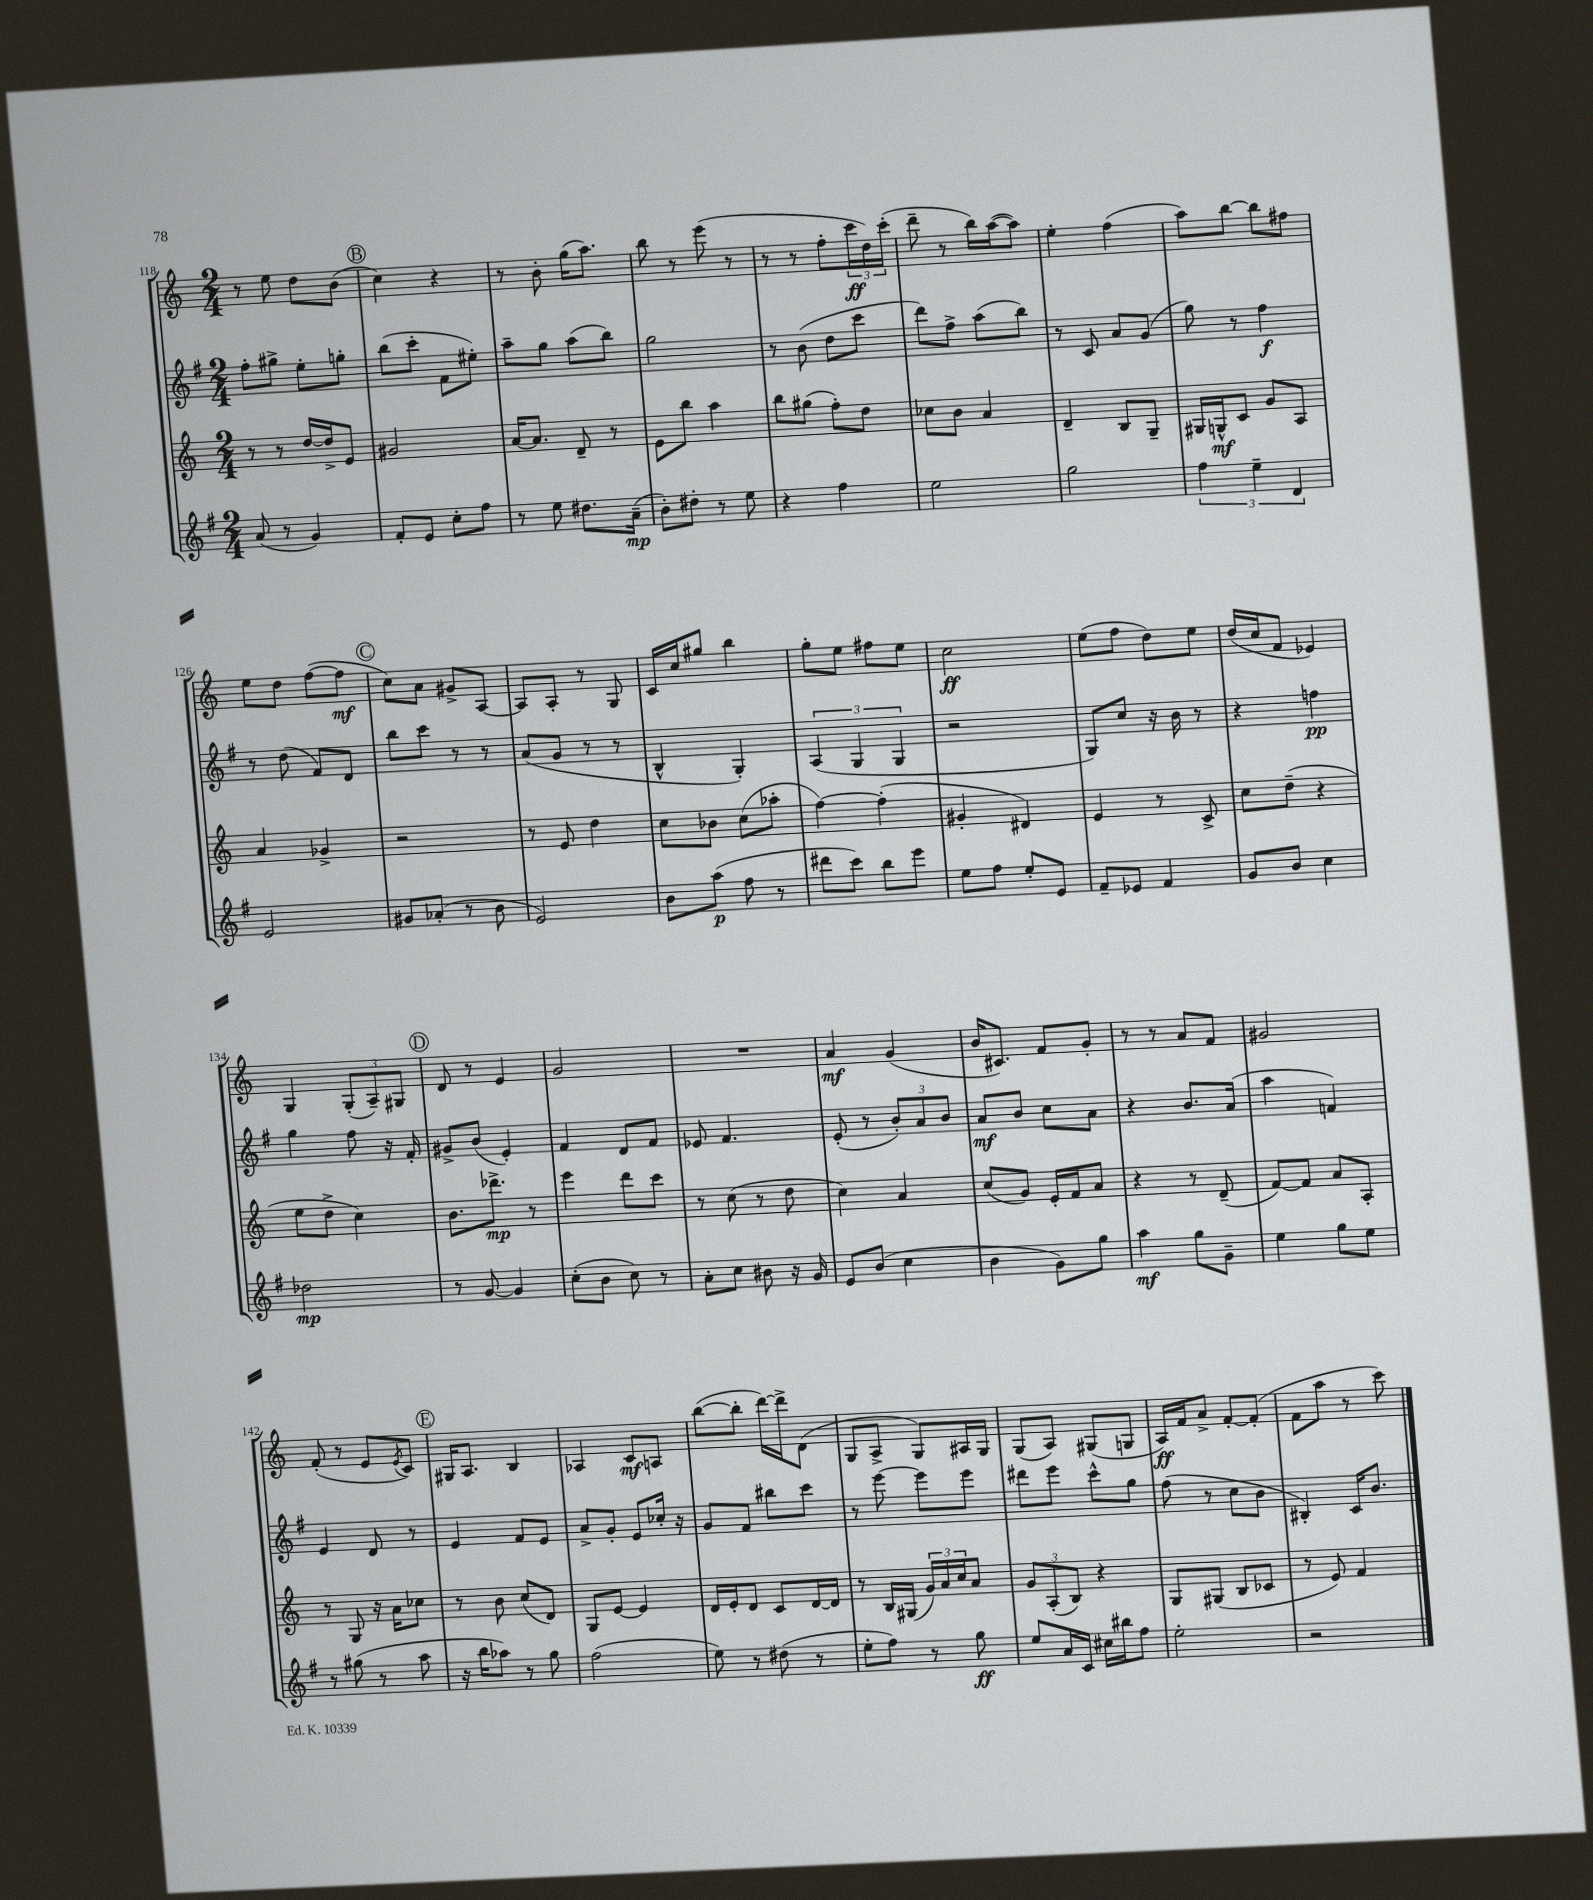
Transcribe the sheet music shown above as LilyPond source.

<<
\new StaffGroup <<
\new Staff = "s0" {
    \clef treble \key c \major \numericTimeSignature \time 2/4
    r8 e''8 d''8 b'8( |
    \mark \markup { \circle "B" } c''4) r4 |
    r8 b'8-. g''16( a''8.) |
    b''8 r8 e'''8( r8 |
    r8 r8 f''8-. \tuplet 3/2 { c'''16\ff d''16) c'''16-.( } |
    d'''8-- r8 b''16) a''16~( a''8) |
    e''4-. f''4( |
    a''8) b''8~ b''8 fis''8 |
    e''8 d''8 f''8~( f''8\mf |
    \mark \markup { \circle "C" } c''8) a'8 gis'8-> a8~ |
    a8 a8-. r8 g8 |
    c'16 c''16 gis''8 b''4 |
    g''8-. e''8 fis''8 e''8 |
    c''2\ff |
    e''8( f''8 d''8) e''8 |
    d''16( c''16 f'8 ees'4) |
    g4 \tuplet 3/2 { g8-.( a8--) gis8 } |
    \mark \markup { \circle "D" } d'8 r8 e'4 |
    g'2 |
    R2 |
    a'4\mf g'4( |
    b'16 cis'8.) f'8 g'8-. |
    r8 r8 a'8 f'8 |
    gis'2 |
    f'8-.( r8 e'8 \acciaccatura { e'8 } c'8) |
    \mark \markup { \circle "E" } gis16 a8. b4 |
    aes4 c'8\mf a8 |
    b''8~( b''8-. d'''16~) d'''16-> d'8( |
    g8 a8-> g8) ais16 g16 |
    g8( a8) gis8( g8 |
    a16\ff) f'16 a'8-> f'8~-. f'8-.( |
    f'8 a''8 r8 c'''8) \bar "|." |
}
\new Staff = "s1" {
    \clef treble \key g \major \numericTimeSignature \time 2/4
    fis''8-. gis''8-> e''8-. g''8-. |
    \mark \markup { \circle "B" } b''8( c'''8-. fis'8 eis''8-.) |
    a''8-- g''8 a''8( b''8) |
    g''2 |
    r8 b'8( d''8 c'''8 |
    d'''8) fis''8-> a''8( b''8) |
    r8 c'8 a'8 g'8( |
    g''8) r8 fis''4\f |
    r8 d''8( fis'8) d'8 |
    \mark \markup { \circle "C" } b''8 c'''8 r8 r8 |
    a'8( g'8 r8 r8 |
    b4-^ g4-.) |
    \tuplet 3/2 { a4( g4 g4 } |
    r2 |
    g8) c''8 r16 b'16 r8 |
    r4 f''4\pp |
    g''4 fis''8 r16 fis'16-. |
    \mark \markup { \circle "D" } gis'8-> b'8( e'4-.) |
    fis'4 d'8 fis'8 |
    ees'8 fis'4. |
    e'8-.( r8 \tuplet 3/2 { b'8-.) a'8 b'8 } |
    a'8\mf b'8 c''8 a'8 |
    r4 b'8. a'16( |
    a''4 f'4) |
    e'4 d'8 r8 |
    \mark \markup { \circle "E" } e'4 fis'8 e'8 |
    a'8-> g'8-. e'8 ces''16-. r16 |
    g'8 fis'8 bis''8 c'''8 |
    r8 e'''8~ e'''8 e'''8 |
    dis'''8 e'''8 c'''8-^ g''8 |
    fis''8( r8 c''8 b'8 |
    bis4-.) c'16 b'8. \bar "|." |
}
\new Staff = "s2" {
    \clef treble \key c \major \numericTimeSignature \time 2/4
    r8 r8 d''16~ d''16-> e'8 |
    \mark \markup { \circle "B" } gis'2 |
    a'16~ a'8. d'8-- r8 |
    e'8 b''8 a''4 |
    b''8 gis''8( f''8-.) d''8 |
    ces''8 b'8 a'4 |
    d'4-- b8 g8-- |
    gis16 g16-^\mf c'8 g'8 a8 |
    a'4 ges'4-> |
    \mark \markup { \circle "C" } r2 |
    r8 e'8 d''4 |
    c''8 bes'8 c''8( aes''8-. |
    f''4~) f''4-.( |
    gis'4-. dis'4) |
    e'4 r8 c'8-> |
    c''8 d''8--( r4 |
    e''8 d''8-> c''4) |
    \mark \markup { \circle "D" } b'8. des'''8.->\mp r8 |
    e'''4 d'''8 c'''8 |
    r8 c''8( r8 d''8 |
    c''4) a'4 |
    c''8( g'8) e'16-. f'16 a'8 |
    r4 r8 d'8--( |
    f'8~) f'8 a'8 a8-. |
    r8 g8 r16 a'16 ces''8 |
    \mark \markup { \circle "E" } r8 b'8 c''8( d'8) |
    g8 e'8~ e'4 |
    d'16 e'16-. d'8 c'8 d'16~ d'16 |
    r8 b16 gis16( \tuplet 3/2 { g'16) a'16 c''16 } a'8 |
    \tuplet 3/2 { g'8 a8-.( b8) } r4 |
    g8 gis8( b8 ces'8 |
    r8 e'8) f'4 \bar "|." |
}
\new Staff = "s3" {
    \clef treble \key g \major \numericTimeSignature \time 2/4
    a'8( r8 g'4) |
    \mark \markup { \circle "B" } fis'8-. e'8 c''8-. fis''8 |
    r8 e''8 dis''8. a'16--\mp( |
    b'8-.) dis''8-. r8 e''8 |
    r4 fis''4 |
    e''2 |
    g''2 |
    \tuplet 3/2 { fis''4 e''4-- d'4 } |
    e'2 |
    \mark \markup { \circle "C" } gis'8 aes'8-.( r8 b'8 |
    e'2) |
    b'8 a''8\p( fis''8 r8 |
    dis'''8 c'''8) b''8 e'''8 |
    e''8 fis''8 e''8-. e'8 |
    fis'8-- ees'8 fis'4 |
    g'8 b'8 c''4 |
    des''2\mp |
    \mark \markup { \circle "D" } r8 g'8~ g'4 |
    c''8-.( b'8 c''8) r8 |
    a'8-. c''8 bis'8 r16 g'16 |
    e'8 b'8( c''4 |
    b'4 g'8) g''8 |
    a''4\mf g''8 g'8-- |
    e''4 g''8 e''8 |
    r8 gis''8( r8 a''8 |
    \mark \markup { \circle "E" } r16 b''16 aes''8) r8 g''8 |
    fis''2( |
    e''8) r8 dis''8( r8 |
    e''8-. fis''8) r8 g''8\ff |
    e''8 a'16 c'16 cis''16 bis''16 fis''8 |
    e''2-. |
    r2 \bar "|." |
}
>>
>>
\layout { \context { \Score currentBarNumber = #118 } }
